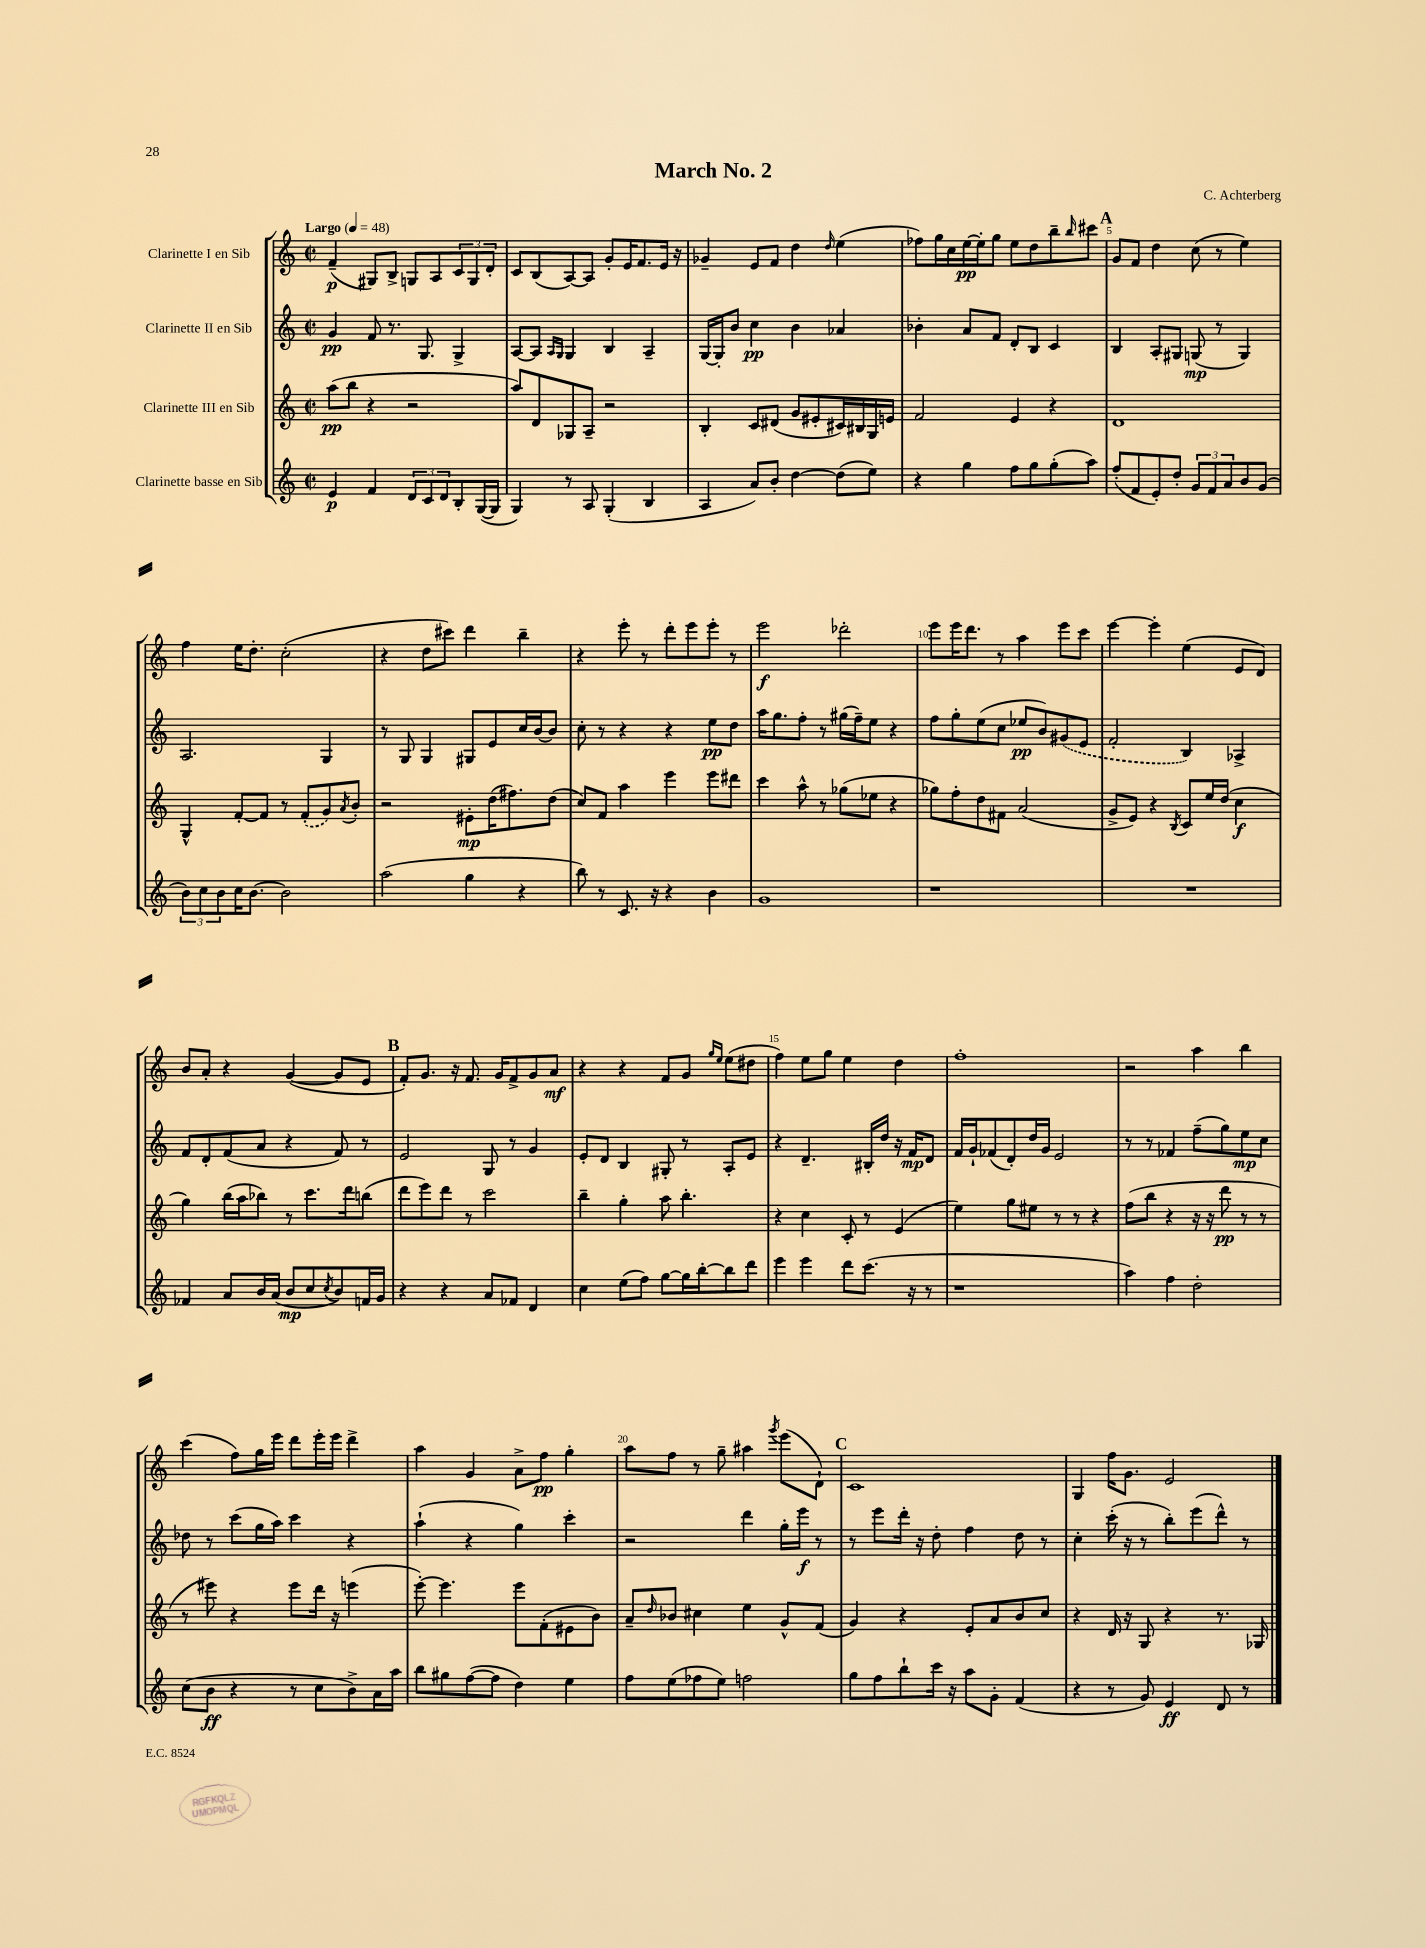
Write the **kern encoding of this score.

**kern	**dynam	**kern	**dynam	**kern	**dynam	**kern	**dynam
*part4	*part4	*part3	*part3	*part2	*part2	*part1	*part1
*staff4	*staff4	*staff3	*staff3	*staff2	*staff2	*staff1	*staff1
*I"Clarinette basse en Sib	*	*I"Clarinette III en Sib	*	*I"Clarinette II en Sib	*	*I"Clarinette I en Sib	*
*clefG2	*	*clefG2	*	*clefG2	*	*clefG2	*
*k[]	*	*k[]	*	*k[]	*	*k[]	*
*M2/2	*	*M2/2	*	*M2/2	*	*M2/2	*
*met(c|)	*	*met(c|)	*	*met(c|)	*	*met(c|)	*
*MM48	*	*MM48	*	*MM48	*	*MM48	*
=1	=1	=1	=1	=1	=1	=1	=1
!	!	!	!	!	!	!LO:TX:a:B:t=Largo	!
4e/	p	(8aa\L	pp	4g/	pp	(4f~/	p
.	.	8bb\J	.	.	.	.	.
4f/	.	4r	.	8f/	.	8G#X/L)	.
.	.	.	.	8.r	.	8B^/J	.
12d/L	.	2r	.	.	.	8Gn/L	.
.	.	.	.	8.G/	.	.	.
12c/	.	.	.	.	.	.	.
.	.	.	.	.	.	8A/	.
12d/	.	.	.	.	.	.	.
8B'/	.	.	.	4G^/	.	12c/	.
.	.	.	.	.	.	12G/	.
([16G/L	.	.	.	.	.	.	.
.	.	.	.	.	.	12d'/J	.
16G/JJ]	.	.	.	.	.	.	.
=2	=2	=2	=2	=2	=2	=2	=2
4G/)	.	8aa/L)	.	[8A/L	.	8c/L	.
.	.	8d/	.	8A/J]	.	(8B/	.
.	.	.	.	16qqA/LL	.	.	.
.	.	.	.	16qqG/JJ	.	.	.
8r	.	8G-X/	.	4G/	.	[8A/)	.
8A/	.	8A~/J	.	.	.	8A/J]	.
(4G'/	.	2r	.	4B/	.	8g'/L	.
.	.	.	.	.	.	16e/K	.
.	.	.	.	.	.	8.f/	.
4B/	.	.	.	4A~/	.	.	.
.	.	.	.	.	.	16e/Jk	.
.	.	.	.	.	.	16r	.
=3	=3	=3	=3	=3	=3	=3	=3
4A/	.	4B'/	.	[16G/LL	.	4g-X~/	.
.	.	.	.	16G'/J]	.	.	.
.	.	.	.	8b/J	.	.	.
8a/L)	.	8c/L	.	4cc\	pp	8e/L	.
8b'/J	.	(8d#X/J	.	.	.	8f/J	.
[4dd\	.	8g/L	.	4b\	.	4dd\	.
.	.	8e#X'/	.	.	.	.	.
.	.	.	.	.	.	16qqdd/	.
(8dd\L]	.	16c#X/L)	.	4a-X/	.	(4ee\	.
.	.	16B#X/	.	.	.	.	.
8ee\J)	.	16G/	.	.	.	.	.
.	.	16en/JJ	.	.	.	.	.
=4	=4	=4	=4	=4	=4	=4	=4
4r	.	2f/	.	4b-X'\	.	8ff-X\L)	.
.	.	.	.	.	.	16gg\L	.
.	.	.	.	.	.	16cc\	.
4gg\	.	.	.	8a/L	.	[16ee\	pp
.	.	.	.	.	.	16ee'\J]	.
.	.	.	.	8f/J	.	8gg\J	.
8ff\L	.	4e/	.	8d'/L	.	8ee\L	.
8gg\	.	.	.	8B/J	.	8dd\	.
(8gg'\	.	4r	.	4c/	.	8bb~\	.
.	.	.	.	.	.	16qqbb/	.
8aa\J)	.	.	.	.	.	8ccc#X\J	.
!!LO:REH:place=s1:t=A
=5	=5	=5	=5	=5	=5	=5	=5
(8ff'/L	.	1d	.	4B/	.	8g/L	.
8f/	.	.	.	.	.	8f/J	.
8e'/)	.	.	.	8A'/L	.	4dd\	.
8dd'/J	.	.	.	8G#X/J	.	.	.
12g/L	.	.	.	(8Gn/	mp	(8cc\	.
12f/	.	.	.	.	.	.	.
.	.	.	.	8r	.	8r	.
12a/	.	.	.	.	.	.	.
8b/	.	.	.	4G/)	.	4ee\)	.
(8g/J	.	.	.	.	.	.	.
!!LO:LB:g=z
=6	=6	=6	=6	=6	=6	=6	=6
12b\L)	.	4G^^/	.	2.A/	.	4ff\	.
12cc\	.	.	.	.	.	.	.
12b\	.	.	.	.	.	.	.
16cc\K	.	[8f'/L	.	.	.	16ee\KL	.
[8.b\J	.	.	.	.	.	8.dd'\J	.
.	.	8f/J]	.	.	.	.	.
2b\]	.	8r	.	.	.	(2cc'\	.
.	.	(8f'/L	.	.	.	.	.
.	.	8g/)	.	4G/	.	.	.
.	.	8qa/	.	.	.	.	.
.	.	8b'/J	.	.	.	.	.
=7	=7	=7	=7	=7	=7	=7	=7
(2aa\	.	2r	.	8r	.	4r	.
.	.	.	.	8G/	.	.	.
.	.	.	.	4G/	.	8dd\L	.
.	.	.	.	.	.	8ccc#X\J)	.
4gg\	.	8e#X'\L	mp	8G#X/L	.	4ddd\	.
.	.	(16dd\K	.	8e/	.	.	.
.	.	8.ff#X\)	.	.	.	.	.
4r	.	.	.	16cc/L	.	4bb~\	.
.	.	.	.	[16b/J	.	.	.
.	.	(8dd\J	.	8b/J]	.	.	.
=8	=8	=8	=8	=8	=8	=8	=8
8bb\)	.	8cc/L)	.	8cc'\	.	4r	.
8r	.	8f/J	.	8r	.	.	.
8.c/	.	4aa\	.	4r	.	8eee'\	.
.	.	.	.	.	.	8r	.
16r	.	.	.	.	.	.	.
4r	.	4eee\	.	4r	.	8ddd'\L	.
.	.	.	.	.	.	8eee\	.
4b\	.	8eee\L	.	8ee\L	pp	8eee'\J	.
.	.	8ddd#X\J	.	8dd\J	.	8r	.
=9	=9	=9	=9	=9	=9	=9	=9
1g	.	4ccc\	.	16aa\KL	.	2eee\	f
.	.	.	.	8.gg\	.	.	.
.	.	8aa^^\	.	8ff'\J	.	.	.
.	.	8r	.	8r	.	.	.
.	.	(8gg-X\L	.	(16gg#X\LL	.	2ddd-X'\	.
.	.	.	.	16ff~\J)	.	.	.
.	.	8ee-X\J	.	8ee\J	.	.	.
.	.	4r	.	4r	.	.	.
=10	=10	=10	=10	=10	=10	=10	=10
1r	.	8gg-X\L)	.	8ff\L	.	8eee\L	.
.	.	8ff'\	.	8gg'\	.	16eee\K	.
.	.	.	.	.	.	8.ddd\J	.
.	.	8dd\	.	(8ee\	.	.	.
.	.	8f#X\J	.	8cc\J	.	8r	.
.	.	(2a/	.	8ee-X/L	pp	4aa\	.
.	.	.	.	8b/)	.	.	.
.	.	.	.	(8g#X/	.	8eee\L	.
.	.	.	.	8e/J	.	8ccc\J	.
=11	=11	=11	=11	=11	=11	=11	=11
1r	.	8g^/L	.	2f'/	.	[4eee\	.
.	.	8e/J)	.	.	.	.	.
.	.	4r	.	.	.	4eee'\]	.
.	.	8qB/	.	.	.	.	.
.	.	8c/L	.	4B/)	.	(4ee\	.
.	.	16ee/L	.	.	.	.	.
.	.	(16dd/JJ	.	.	.	.	.
.	.	4cc\	f	4A-X^/	.	8e/L	.
.	.	.	.	.	.	8d/J)	.
!!LO:LB:g=z
=12	=12	=12	=12	=12	=12	=12	=12
4f-X/	.	4gg\)	.	8f/L	.	8b/L	.
.	.	.	.	8d'/	.	8a'/J	.
8a/L	.	(16bb\LL	.	(8f/	.	4r	.
.	.	16aa\J	.	.	.	.	.
16b/L	.	8bb-X\J)	.	8a/J	.	.	.
(16a/JJ	.	.	.	.	.	.	.
8b/L	mp	8r	.	4r	.	([4g/	.
8cc/	.	8.ccc\L	.	.	.	.	.
8qcc/	.	.	.	.	.	.	.
8b/)	.	.	.	8f/)	.	8g/L]	.
.	.	16ddd\k	.	.	.	.	.
16fn/L	.	(8bbn\J	.	8r	.	8e/J	.
16g/JJ	.	.	.	.	.	.	.
!!LO:REH:place=s1:t=B
=13	=13	=13	=13	=13	=13	=13	=13
4r	.	8ddd\L	.	2e/	.	8f'/L)	.
.	.	8eee\)	.	.	.	8.g/J	.
4r	.	8ddd\J	.	.	.	.	.
.	.	.	.	.	.	16r	.
.	.	8r	.	.	.	8.f/	.
8a/L	.	2ccc\	.	8G/	.	.	.
.	.	.	.	.	.	16g/KL	.
8f-X/J	.	.	.	8r	.	8f^/	.
4d/	.	.	.	4g/	.	8g/	.
.	.	.	.	.	.	8a/J	mf
=14	=14	=14	=14	=14	=14	=14	=14
4cc\	.	4bb~\	.	8e'/L	.	4r	.
.	.	.	.	8d/J	.	.	.
(8ee\L	.	4gg'\	.	4B/	.	4r	.
8ff\J)	.	.	.	.	.	.	.
[8gg\L	.	8aa\	.	8G#X'/	.	8f/L	.
16gg\L]	.	4.bb'\	.	8r	.	8g/J	.
[16bb'\J	.	.	.	.	.	.	.
.	.	.	.	.	.	16qqgg/LL	.
.	.	.	.	.	.	16qqee/JJ	.
8bb\]	.	.	.	8A'/L	.	(8ee\L	.
8ddd\J	.	.	.	8e/J	.	8dd#X\J	.
=15	=15	=15	=15	=15	=15	=15	=15
4eee\	.	4r	.	4r	.	4ff\)	.
4eee\	.	4cc\	.	4.d~/	.	8ee\L	.
.	.	.	.	.	.	8gg\J	.
8ddd\L	.	8c'/	.	.	.	4ee\	.
(8.ccc\J	.	8r	.	16B#X'/LL	.	.	.
.	.	.	.	16dd/JJ	.	.	.
.	.	(4e/	.	16r	.	4dd\	.
16r	.	.	.	16f/KL	mp	.	.
8r	.	.	.	8d/J	.	.	.
=16	=16	=16	=16	=16	=16	=16	=16
1r	.	4ee\)	.	16f/LL	.	1ff'	.
.	.	.	.	16g`/J	.	.	.
.	.	.	.	(8f-X/	.	.	.
.	.	8gg\L	.	8d'/)	.	.	.
.	.	8ee#X\J	.	16dd/L	.	.	.
.	.	.	.	16g/JJ	.	.	.
.	.	8r	.	2e/	.	.	.
.	.	8r	.	.	.	.	.
.	.	4r	.	.	.	.	.
=17	=17	=17	=17	=17	=17	=17	=17
4aa\)	.	(8ff\L	.	8r	.	2r	.
.	.	8bb\J	.	8r	.	.	.
4ff\	.	4r	.	4f-X/	.	.	.
2dd'\	.	16r	.	(8ff~\L	.	4aa\	.
.	.	16r	.	.	.	.	.
.	.	8ddd\	pp	8gg\)	.	.	.
.	.	8r	.	8ee\	mp	4bb\	.
.	.	8r	.	8cc\J	.	.	.
!!LO:LB:g=z
=18	=18	=18	=18	=18	=18	=18	=18
(8cc\L	.	8r	.	8dd-X\	.	(4ccc\	.
8b\J	ff	8eee#X\)	.	8r	.	.	.
4r	.	4r	.	(8ccc\L	.	8ff\L)	.
.	.	.	.	16gg\L	.	16gg\L	.
.	.	.	.	16aa\JJ)	.	16eee\JJ	.
8r	.	8eee#\L	.	4ccc\	.	8ddd\L	.
8cc\L	.	16ddd\Jk	.	.	.	16eee'\L	.
.	.	16r	.	.	.	16eee\JJ	.
8b^\)	.	(4eeen\	.	4r	.	4ddd^\	.
16a\L	.	.	.	.	.	.	.
16aa\JJ	.	.	.	.	.	.	.
=19	=19	=19	=19	=19	=19	=19	=19
8bb\L	.	[8eee'\)	.	(4aa`\	.	4aa\	.
8gg#X\	.	4.eee\]	.	.	.	.	.
([8ff\	.	.	.	4r	.	4g/	.
8ff\J]	.	.	.	.	.	.	.
4dd\)	.	8eee\L	.	4gg\)	.	8a^\L	.
.	.	(8f'\	.	.	.	8ff\J	pp
4ee\	.	8e#X\	.	4ccc'\	.	4gg'\	.
.	.	8b\J)	.	.	.	.	.
=20	=20	=20	=20	=20	=20	=20	=20
8ff\L	.	8a~/L	.	2r	.	8aa\L	.
.	.	16qqdd/	.	.	.	.	.
(8ee\	.	8b-X/J	.	.	.	8ff\J	.
8ff-X\	.	4cc#X\	.	.	.	8r	.
8ee\J)	.	.	.	.	.	8gg~\	.
2ffn\	.	4ee\	.	4ddd\	.	4aa#X\	.
.	.	.	.	.	.	8qggg/	.
.	.	8g^^/L	.	16gg'\LL	.	(8eee\L	.
.	.	.	.	16eee\JJ	f	.	.
.	.	(8f/J	.	8r	.	8d`\J)	.
!!LO:REH:place=s1:t=C
=21	=21	=21	=21	=21	=21	=21	=21
8gg\L	.	4g/)	.	8r	.	1c	.
8ff\	.	.	.	8eee\L	.	.	.
8bb`\	.	4r	.	16ddd'\Jk	.	.	.
.	.	.	.	16r	.	.	.
16ccc\Jk	.	.	.	8dd'\	.	.	.
16r	.	.	.	.	.	.	.
8aa\L	.	8e'/L	.	4ff\	.	.	.
8g'\J	.	8a/	.	.	.	.	.
(4f/	.	8b/	.	8dd\	.	.	.
.	.	8cc/J	.	8r	.	.	.
=22	=22	=22	=22	=22	=22	=22	=22
4r	.	4r	.	4cc'\	.	4G/	.
8r	.	16d/	.	(16ccc'\	.	16ff\KL	.
.	.	16r	.	16r	.	8.g\J	.
8g/)	.	8G/	.	8r	.	.	.
4e/	ff	4r	.	8bb'\L)	.	2e/	.
.	.	.	.	(8eee\	.	.	.
8d/	.	8.r	.	8ddd^^\J)	.	.	.
8r	.	.	.	8r	.	.	.
.	.	16G-X/	.	.	.	.	.
==	==	==	==	==	==	==	==
*-	*-	*-	*-	*-	*-	*-	*-
